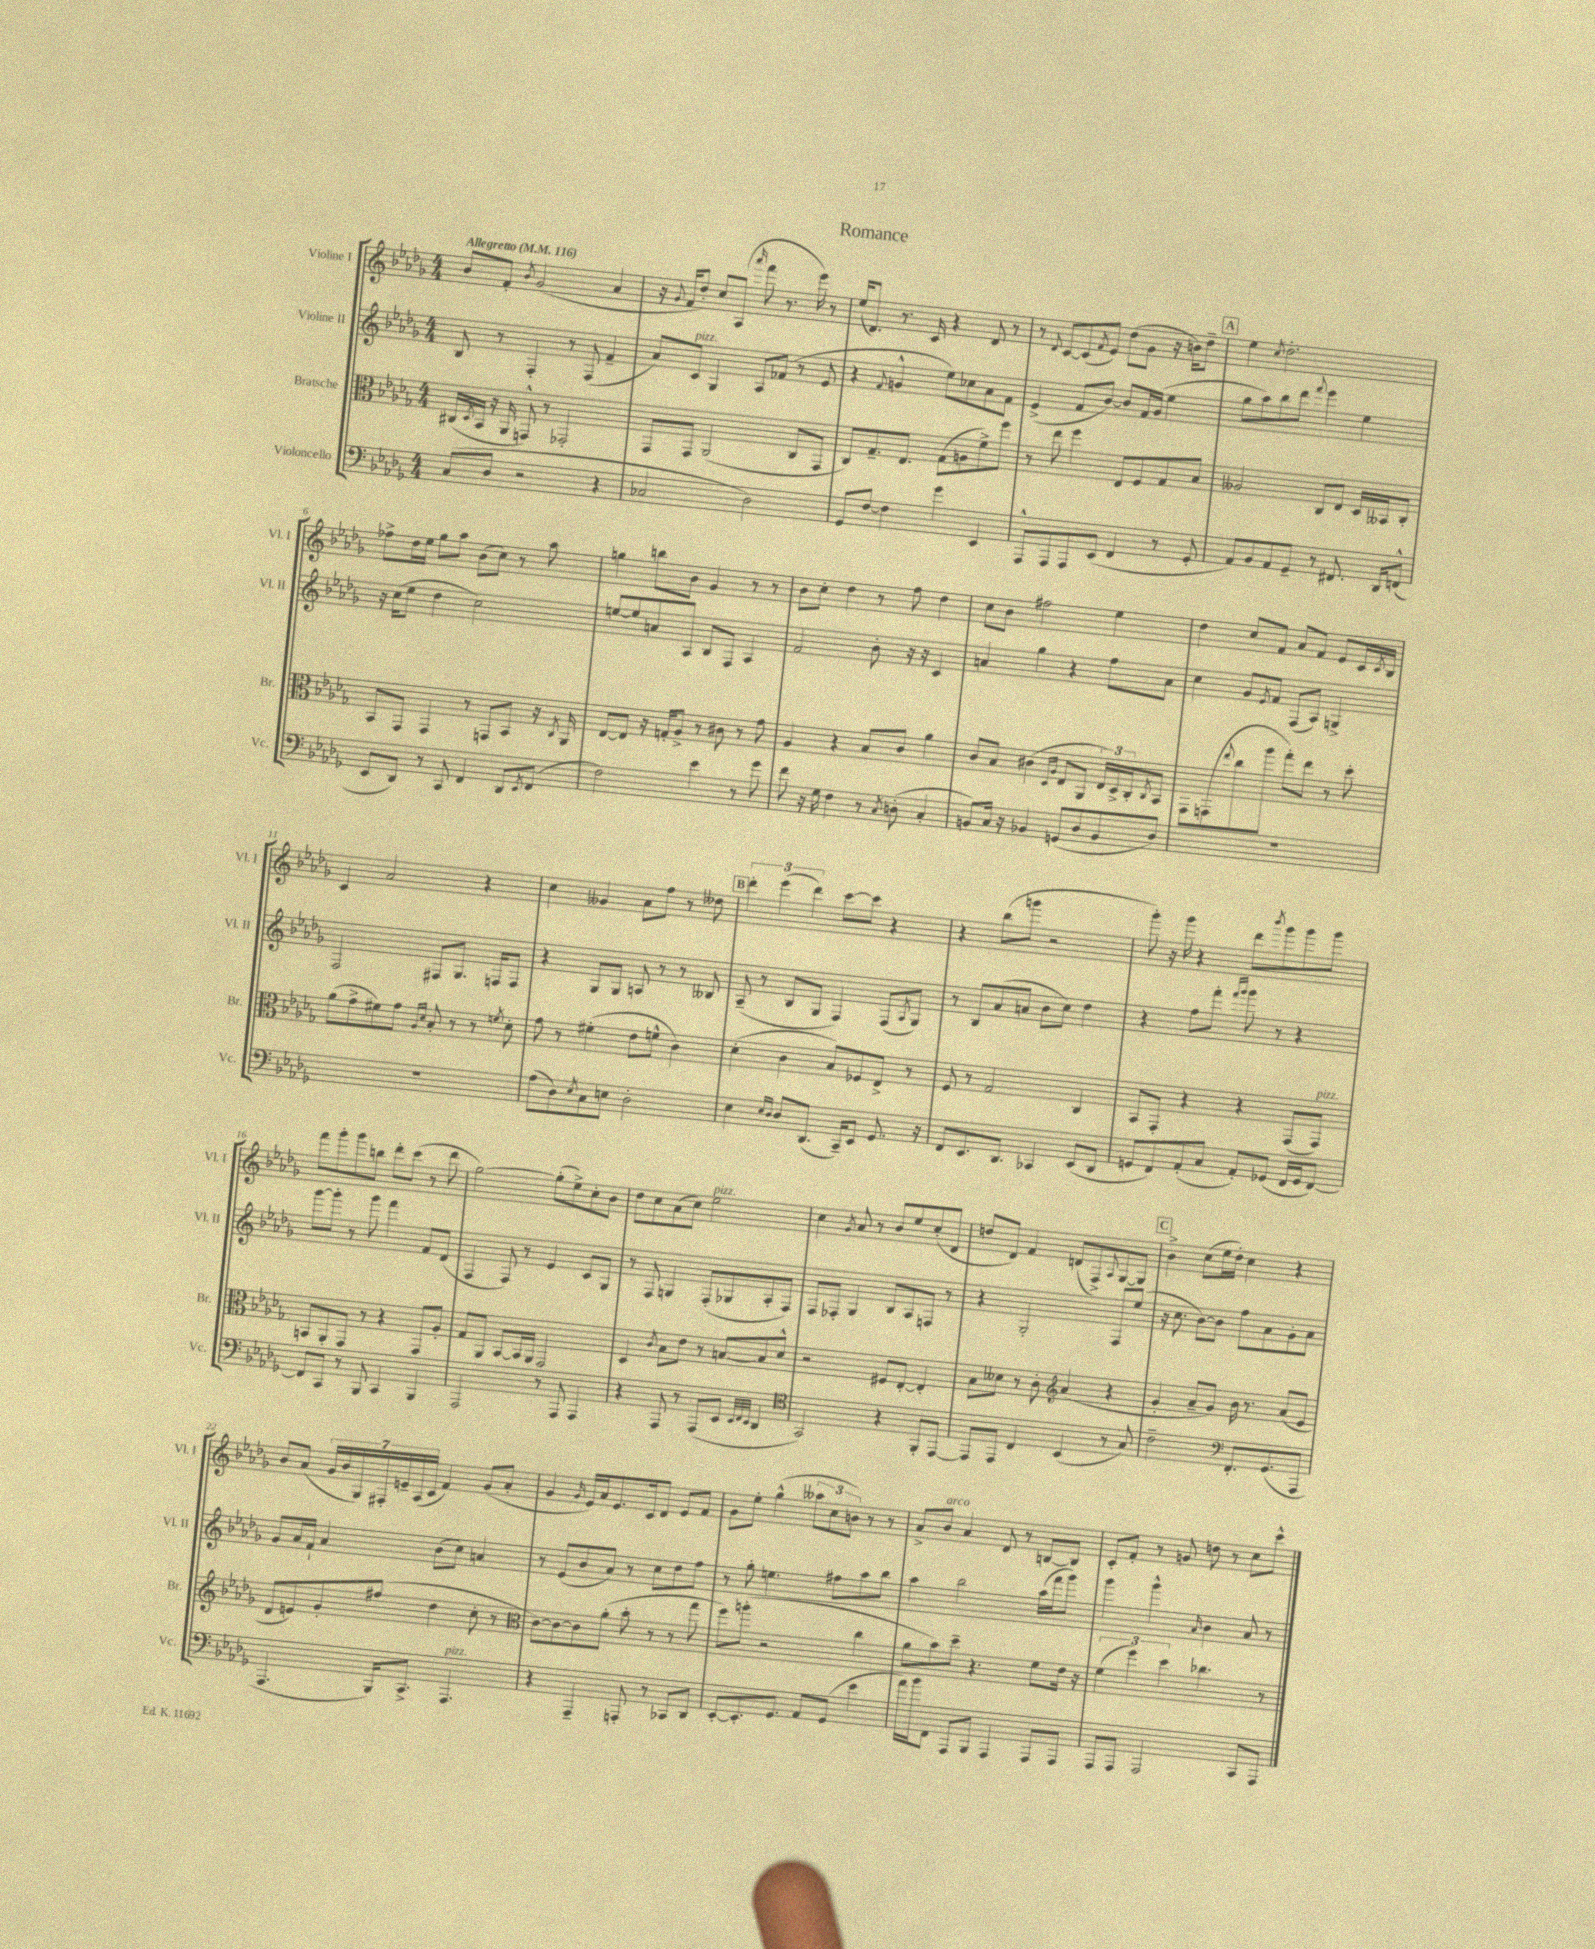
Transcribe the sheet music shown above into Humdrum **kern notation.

**kern	**kern	**kern	**kern
*staff4	*staff3	*staff2	*staff1
*clefF4	*clefC3	*clefG2	*clefG2
*k[b-e-a-d-g-]	*k[b-e-a-d-g-]	*k[b-e-a-d-g-]	*k[b-e-a-d-g-]
*M4/4	*M4/4	*M4/4	*M4/4
*MM116	*MM116	*MM116	*MM116
(8C	(16C#	8B-	8b-
.	8qD-	.	.
.	16BB-	.	.
8D-	16r	8r	8f'
.	16AA-	.	.
.	.	.	8qb-
2r	8GG^^)	4F'	(2g-
.	8r	.	.
.	2GG-'	8r	.
.	.	(8F	.
4r	.	4f~	4a-
=	=	=	=
2C-	8GG-	8a-)	16r
.	.	.	8qqg-
.	.	.	16f
.	8GG-	8c	8dd-')
.	(2AA-	4G-	8cc
.	.	.	(8A-
.	.	.	16qqaaa-
2D-)	.	8A-	8fff
.	.	(8f-	8.r
.	8C	8r	.
.	.	.	16eee-)
.	8GG-	8e-	8r
=	=	=	=
8GG-	8C)	4r	(16ee-
.	.	.	8.d-)
[8F	8.G-~	.	.
.	.	8qqf	.
4F]	.	4g^^	8.r
.	8.E-	.	.
.	.	.	16c
4g-	(8G-	8ee-)	4r
.	8A	8cc-	.
4EE-	8f^)	8a-	8d-
.	8ff	8f	8r
=	=	=	=
8AAA-^^	8r	(4e-^	8r
.	.	.	8qqd-
8AAA-	8ee-	.	[8c
8AAA-	4ff	8f	(8c]
.	.	.	8qf
(8EE-	.	[8b-)	8e-)
4FF	8E-	8b-]	(8dd-
.	8F	16f	8g-
.	.	(16g-	.
8r	8G-	4ee-	16r
.	.	.	16b)
8GG-'	8B-	.	8dd-~
=	=	=	=
8AA-)	2A--	8gg-	4ee-
8BB-	.	8aa-)	.
.	.	.	8qcc
8AA-	.	8bb-	2.dd-'
8GG-~	.	8ddd-	.
.	.	8qqfff	.
8r	8C	4eee-	.
8.FF#	8E-	.	.
.	16D-	4ee-	.
16DD-	16BB--	.	.
(8FF^^	8C'	.	.
=	=	=	=
8EE-	8BB-	16r	8ff-^
.	.	(16cc	.
8DD-)	8GG-	8ee-	16dd-
.	.	.	16ee-
8r	4GG-	4dd-	8gg-
8CC	.	.	8aa-
4FF	8r	2cc)	(8b-
.	8GG	.	8cc)
8DD-	8BB-	.	8r
8qEE-	.	.	.
(8FF	16r	.	8aa-
.	8qC	.	.
.	16AA-	.	.
=	=	=	=
2F)	[8E-	[8ee	4gg
.	8E-]	8ee]	.
.	16r	8a	8bb
.	16G'	.	.
.	8A-^	8A-	8b-
4e-	8r	8B-	4g-
.	8c#	8F	.
8r	8r	4A-	8r
8g-	8g-	.	8r
=	=	=	=
8f	4A-	2f	8b-
16r	.	.	8cc'
16G-	.	.	.
4F	4r	.	4dd-
8r	8B-	8b-'	8r
8qC	.	.	.
(8D'	8c	16r	8ff
.	.	16r	.
4C'	4a-	4c	4dd-
=	=	=	=
8BB)	8c	4a	8cc
16C	8B-	.	8b-
16r	.	.	.
4BB-	(4c#	4gg-	2ff#
.	16qqD-	.	.
.	16qqA-	.	.
(8GG	8E-	4r	.
8D-	8AA-	.	.
8BB-	24E-)	8ff	4ee-
.	24D-^	.	.
.	24C'	.	.
.	8qC	.	.
8D-)	8BB-	8a	.
=	=	=	=
1r	8GG-	4cc	4dd-
.	(8GG	.	.
.	8qqee-	.	.
.	8cc	8g-	8cc
.	.	8qe-	.
.	8aa-	8f	8f
.	8gg-')	(8F	8a-
.	8ee-	8A-)	8f
.	8r	4G^	8e-
.	8dd-'	.	16c
.	.	.	8qc
.	.	.	16B-
=	=	=	=
1r	(8a-	2F	4c
.	8g-^	.	.
.	8f#)	.	2a-
.	8g-	.	.
.	16qqA-	.	.
.	16qqd-	.	.
.	8B-'	8F#	.
.	8r	8.G-	.
.	8r	.	4r
.	.	16F	.
.	8qf	.	.
.	8d-'	8F	.
=	=	=	=
(8A-	8g-	4r	4cc
8D-)	8r	.	.
8qE-	.	.	.
8C	(4f#'	8G-	4g--
8E	.	8G-	.
2D-'	8e-	8A	8a-
.	8f^^	8r	8ff
.	4c)	8r	8r
.	.	8B--	8dd--
=	=	=	=
4E-	(4d-'	(8A-~	6ddd-'
.	.	8r	.
.	.	.	(6eee-
16qqE-	.	.	.
16qqD-	.	.	.
8D-	4c	8B-	.
.	.	.	6ddd-)
(8.DD-	.	8G-	.
.	8B-)	4F)	[8ccc
16CC~)	.	.	.
8EE-	8F-	.	8ccc]
8.GG-	8E-^	(8F	4r
.	.	8qA-	.
.	8r	8G-)	.
16r	.	.	.
=	=	=	=
8FF	8F	8r	4r
8.EE-	8r	8B-	.
.	2G-	(8a-	(8bb-
8.DD-	.	.	.
.	.	8a	8ggg
4CC-	.	8b-	2r
.	.	8cc)	.
(8EE-	4C	4dd-	.
8DD-	.	.	.
=	=	=	=
8GG	8BB-	4r	8ggg-')
8FF)	8GG-'	.	16r
.	.	.	16ggg-
(8AA-'	4r	8ff	4r
8C	.	8fff'	.
.	.	16qqfff	.
.	.	16qqggg-	.
8AA-')	4r	8ggg-	8ddd-
.	.	.	8qbbb-
(8GG-	.	8r	8ggg-
16FF	(8GG-	4r	8ggg-
16GG-	.	.	.
[8FF)	8GG-)	.	8ggg-
=	=	=	=
8FF]	8BB	[8ggg-	8fff
8CC	8AA-'	8ggg-']	8ggg-'
8r	8GG-	8r	8ggg-
8BBB-	8r	8ggg-	8bb
4CC	4r	4fff	8ddd-'
.	.	.	(8ccc
4BBB-	8GG-	8f	8r
.	8A-'	(8d-	8ddd-
=	=	=	=
2AAA-	8G-	4F	[2gg-)
.	8AA-	.	.
.	[8BB-	8F)	.
.	16BB-]	8r	.
.	16AA-	.	.
8r	2GG-	4e-	(8gg-']
8AAA-	.	.	8ee-^)
4AAA-	.	8c	8cc'
.	.	8G-	8b-
=	=	=	=
4r	4D-	8r	8dd-
.	.	8F	8cc
.	8qc	.	.
8AAA-	8B-	4G	(8a-
8r	8e-	.	8cc)
(8AAA-	8r	(8F'	2ee-
8EE-	[8B	8G-	.
32qqEE-	.	.	.
32qqFF	.	.	.
32qqEE-	.	.	.
4DD-	8B]	8A-'	.
.	8d-^^	8F)	.
=	=	=	=
*clefC4	*	*	*
2GG-)	2r	8F	4cc
.	.	8F-'	.
.	.	.	8qg-
.	.	4G-	8a-
.	.	.	8r
4r	8F#	8B-	8b-
.	[8E-'	8A-	8ee-
8FF'	4E-']	8F	(8cc'
[8EE-	.	8r	8d-
=	=	=	=
8EE-]	8B-	4r	8dd
8EE-	8d--	.	8d-)
4C	8r	2G-'	4f
.	8c'	.	.
*	*clefG2	*	*
(4BB-	(4a-	.	(8d
.	.	.	8F^)
.	.	.	8qqA-
8r	4r	8F	[8G-
8G-)	.	(8ee-	8G-]
=	=	=	=
2c~	4g-'	16r	4b-^
.	.	8.cc	.
.	8a-~	[8b-)	(8cc
.	8g-)	8b-]	16ee-
.	.	.	16dd-')
*clefF4	*	*	*
8.FF'	16b-	8ff	4cc
.	8.r	.	.
.	.	8a-	.
(8.GG-	.	.	.
.	(8a-	8g-'	4r
8AAA-	8e-	8a-	.
=	=	=	=
4.AAA-	8d-	8g-	8b-
.	8e)	16a-	(8a-
.	.	16f`	.
.	8g-'	4a-	28g-
.	.	.	28b-
.	.	.	28G-)
.	.	.	28F#'
16BBB-)	(8ff#	.	.
.	.	.	28e~
.	.	.	(28A-
8.CC^	.	.	.
.	.	.	28c
.	4dd-	(8b-	4f)
4.AAA-	.	8cc)	.
.	8cc'	4a	(8g-
.	8r	.	8a-'
=	=	=	=
*	*clefC3	*	*
4r	[8c)	8r	4g-
.	8c_	(8e-	.
.	.	.	16qqg-
4AAA-~	8c]	8b-	16e-)
.	.	.	16a-
.	(8a-'	8a-)	8.e-
8AAA'	8b-'	8r	.
.	.	.	16c
8r	8r	8cc	8d-
8CC-	8r	8dd-	8e-
8DD-	8gg-	8ff	8f
=	=	=	=
[8EE-'	8ff)	8r	8g-
8.EE-']	(8aa'	8gg-'	8ee-'
.	2r	4.ee	(4gg-^^
8.GG-	.	.	.
8AA-	.	.	12aa--
.	.	.	12cc
(8GG-	.	8ff#	.
.	.	.	12b)
4e-	4cc	8aa-	8r
.	.	8bb-	8r
=	=	=	=
16a-)	8a-	4aa-	8a-^
16b-	.	.	.
8FF	8b-)	.	8b-
8AAA-	8dd-~	2bb-	4a-
8BBB-	4.r	.	.
4AAA-	.	.	8d-
.	.	.	8r
8AAA-	8f	(16aa-	[8B
.	.	16fff	.
8AAA-	16e-	8ggg-)	8B]
.	16r	.	.
=	=	=	=
8AAA-	(6f	4ggg-	8c'
8AAA-	.	.	8f'
.	6ff)	.	.
2AAA-	.	4ggg-^^	8r
.	6dd-	.	.
.	.	.	8g
.	.	16qqa-	.
.	4.cc-	4b-	8dd
.	.	.	8r
8CC	.	8a-	8cc
8AAA-	8r	8r	8ccc^^
==	==	==	==
*-	*-	*-	*-
